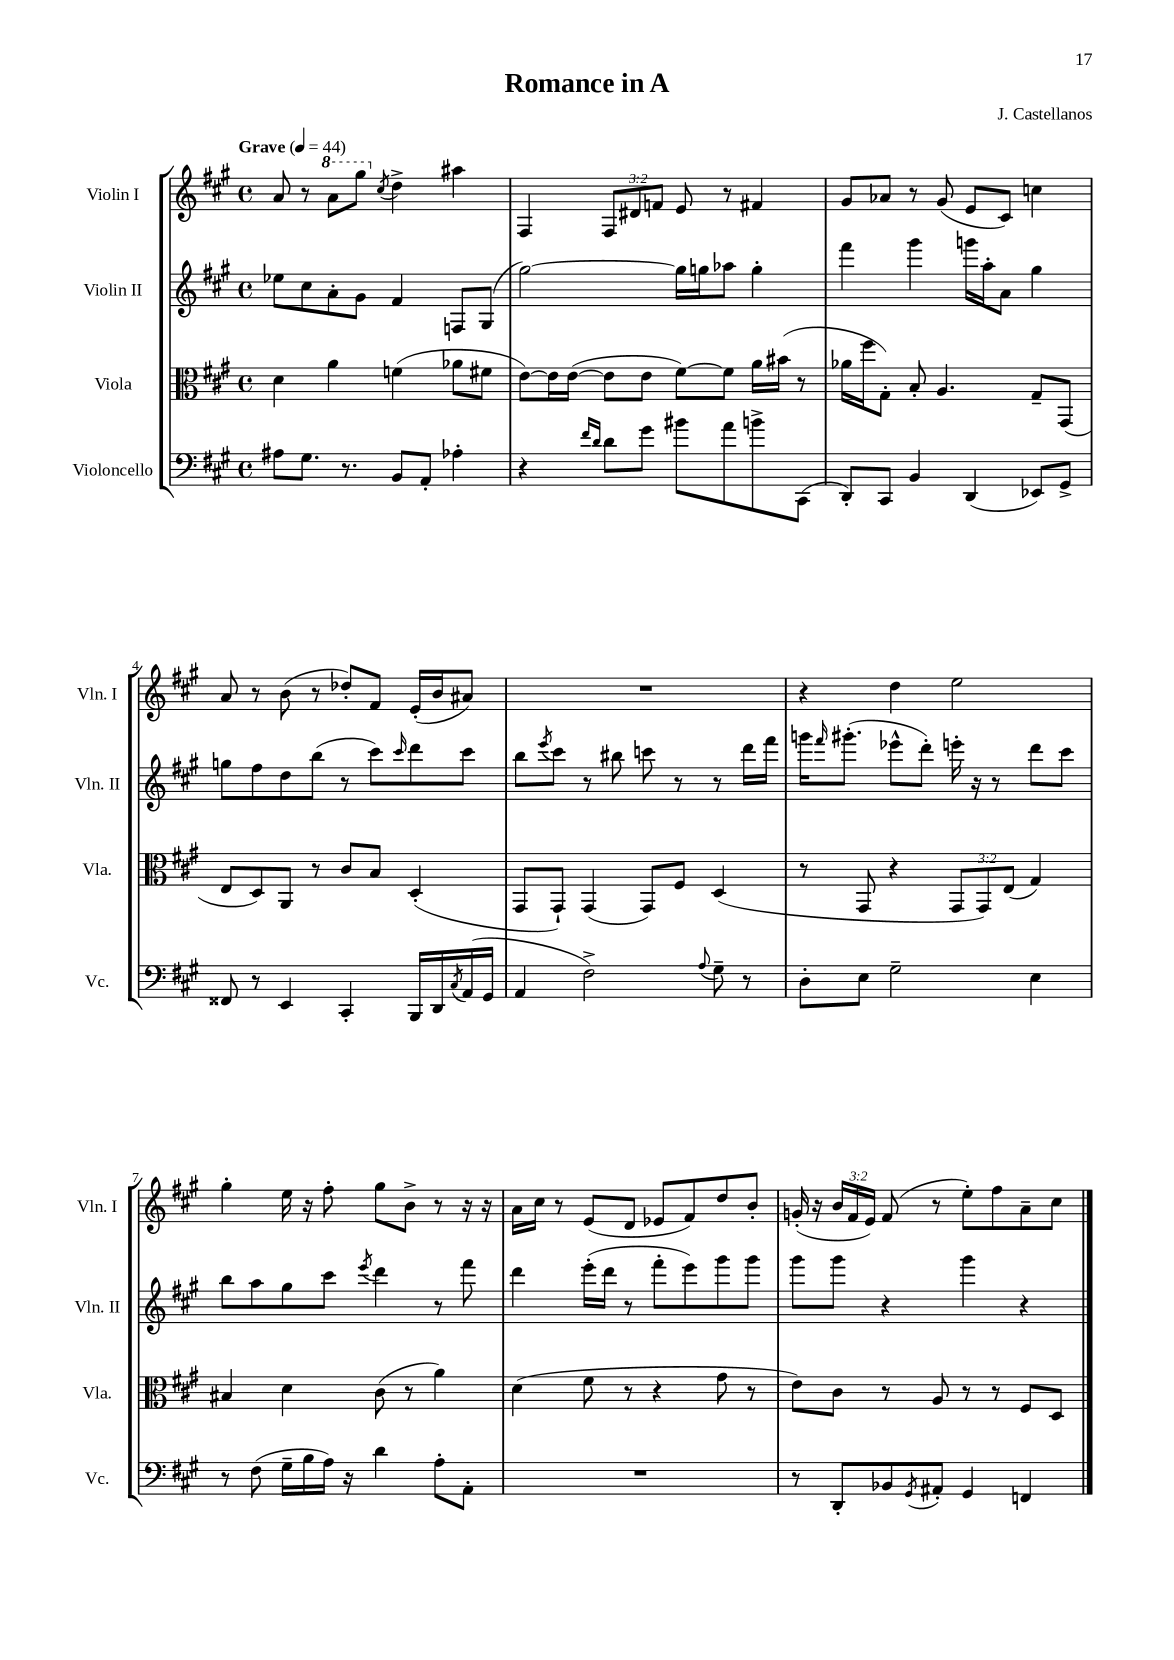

**kern	**kern	**kern	**kern
*staff4	*staff3	*staff2	*staff1
*clefF4	*clefC3	*clefG2	*clefG2
*k[f#c#g#]	*k[f#c#g#]	*k[f#c#g#]	*k[f#c#g#]
*M4/4	*M4/4	*M4/4	*M4/4
*met(c)	*met(c)	*met(c)	*met(c)
*MM44	*MM44	*MM44	*MM44
8A#	4d	8ee-	8a
8.G#	.	8cc#	8r
.	4a	8a'	8aa
8.r	.	.	.
.	.	8g#	8ggg#
.	.	.	8qcc#
8BB	(4f	4f#	4dd^
8AA'	.	.	.
4A-'	8a-	8F	4aa#
.	8f#	(8G#	.
=	=	=	=
4r	[8e)	[2gg#)	4F#
.	16e]	.	.
.	([16e	.	.
16qqf#	.	.	.
16qqd	.	.	.
8d	8e]	.	12F#
.	.	.	12d#
8g#	8e	.	.
.	.	.	12f
8b#	[8f#)	16gg#]	8e
.	.	16gg	.
8a	8f#]	8aa-	8r
8b^	16a	4gg'	4f#
.	(16b#	.	.
(8CC#	8r	.	.
=	=	=	=
8DD')	16a-	4fff#	8g#
.	16ff#	.	.
8CC#	8G#')	.	8a-
4BB	8B'	4ggg#	8r
.	4.A	.	(8g#
(4DD	.	16ggg	8e
.	.	16aa'	.
.	.	8a	8c#)
8EE-)	8G#~	4gg#	4cc
8GG#^	(8GG#	.	.
=	=	=	=
8FF##	8E	8gg	8a
8r	8D)	8ff#	8r
4EE	8AA	8dd	(8b
.	8r	(8bb	8r
4CC#'	8c#	8r	8dd-')
.	8B	8ccc#)	8f#
.	.	16qqccc#	.
16BBB	(4D'	8ddd	(16e'
16DD	.	.	16b
8qC#	.	.	.
(16AA	.	8ccc#	8a#)
16GG#	.	.	.
=	=	=	=
4AA	8GG#	8bb	1r
.	.	8qeee	.
.	8GG#`)	8ccc#	.
2F#^)	(4GG#	8r	.
.	.	8bb#	.
.	8GG#)	8ccc	.
.	8F#	8r	.
8qqA	.	.	.
8G#~	(4D	8r	.
8r	.	16ddd	.
.	.	16fff#	.
=	=	=	=
8D'	8r	16ggg	4r
.	.	16qqfff#	.
.	.	(8.ggg#'	.
8E	8GG#	.	.
2G#~	4r	8eee-^^	4dd
.	.	8ddd')	.
.	12GG#	16eee'	2ee
.	.	16r	.
.	12GG#)	.	.
.	.	8r	.
.	(12E	.	.
4E	4G#)	8ddd	.
.	.	8ccc#	.
=	=	=	=
8r	4B#	8bb	4gg#'
(8F#	.	8aa	.
16G#~	4d	8gg#	16ee
16B	.	.	16r
16A)	.	8ccc#	8ff#'
16r	.	.	.
.	.	8qeee	.
4d	(8c#	4ddd	8gg#
.	8r	.	8b^
8A'	4a)	8r	8r
8AA'	.	8fff#	16r
.	.	.	16r
=	=	=	=
1r	(4d	4ddd	16a
.	.	.	16cc#
.	.	.	8r
.	8f#	(16eee'	(8e
.	.	16ddd	.
.	8r	8r	8d
.	4r	8fff#'	8e-
.	.	8eee)	8f#)
.	8g#	8ggg#	8dd
.	8r	8ggg#	8b'
=	=	=	=
8r	8e)	8ggg#	(16g'
.	.	.	16r
8DD'	8c#	8ggg#	24b
.	.	.	24f#
.	.	.	24e)
8BB-	8r	4r	(8f#
8qGG#	.	.	.
8AA#'	8A	.	8r
4GG#	8r	4ggg#	8ee')
.	8r	.	8ff#
4FF	8F#	4r	8a~
.	8D	.	8cc#
==	==	==	==
*-	*-	*-	*-
